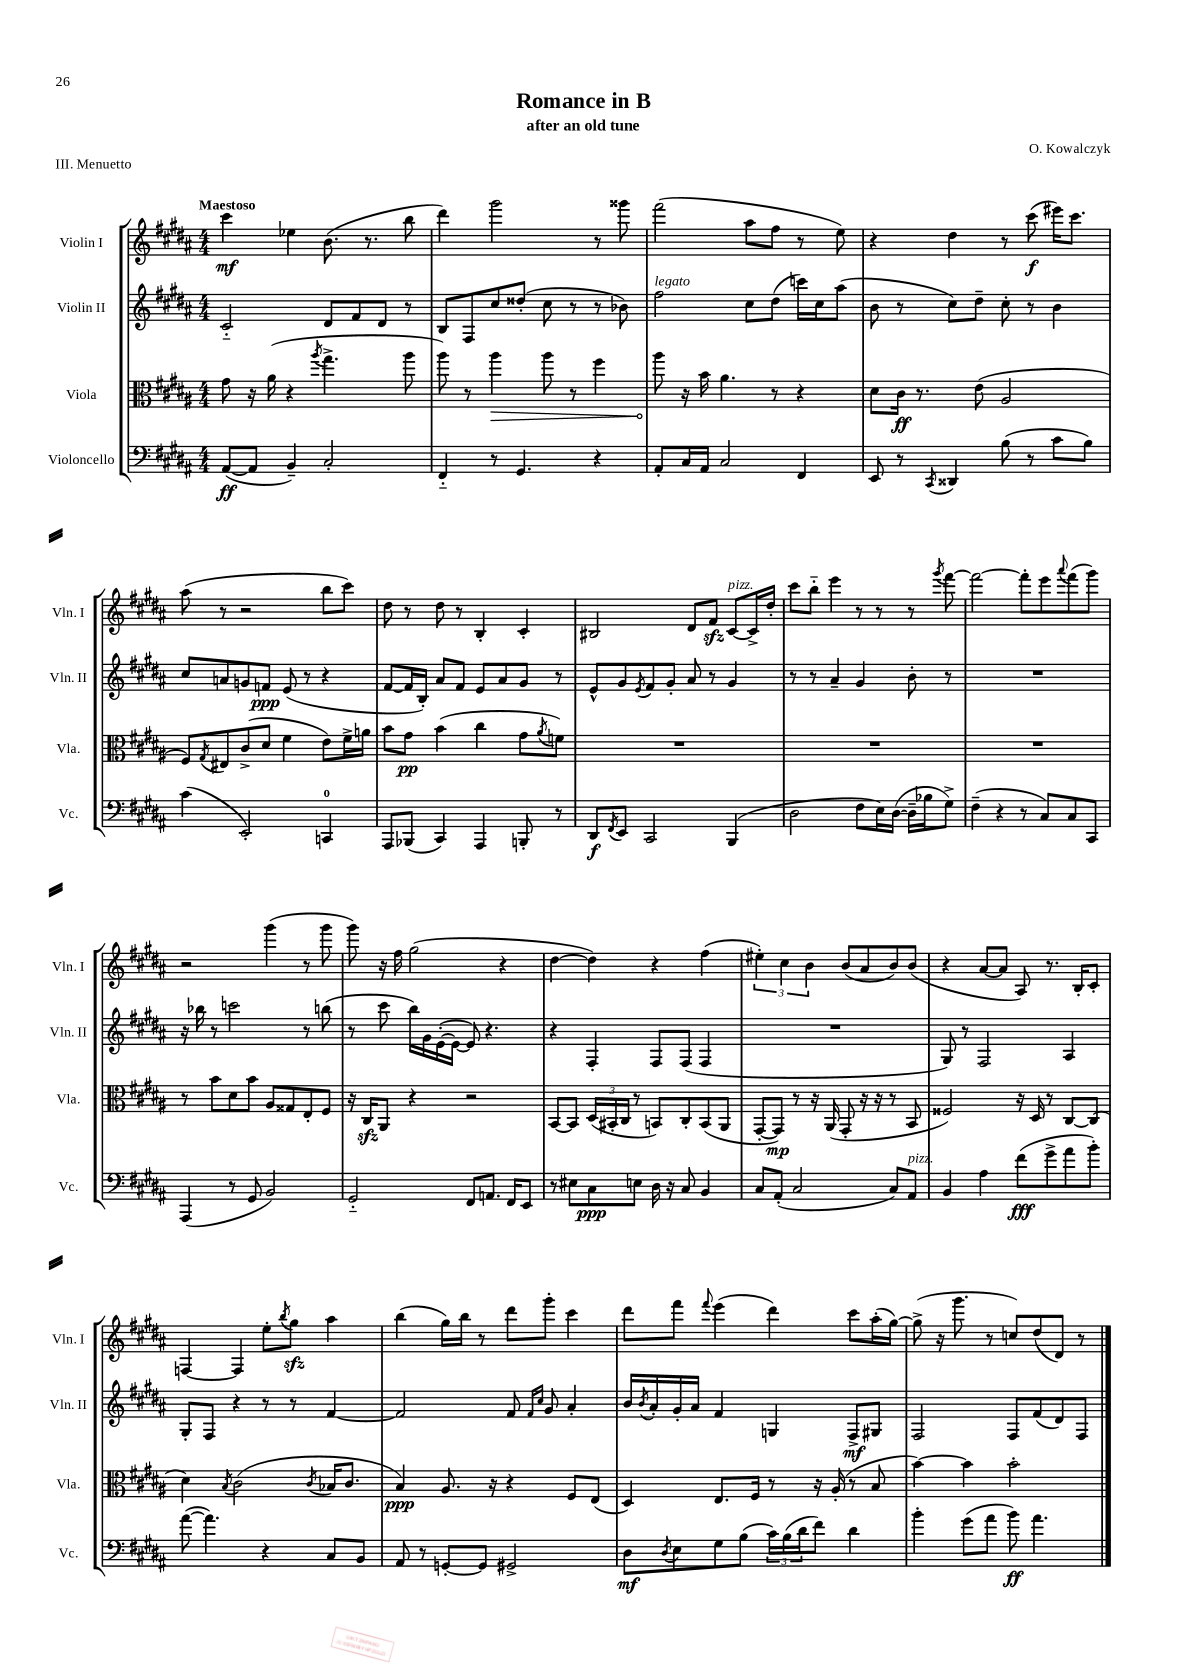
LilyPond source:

\header { title = "Romance in B" composer = "O. Kowalczyk" subtitle = "after an old tune" piece = "III. Menuetto" }
<<
\new StaffGroup <<
\new Staff = "s0" \with { instrumentName = "Violin I" shortInstrumentName = "Vln. I" } {
    \clef treble \key b \major \numericTimeSignature \time 4/4 \tempo "Maestoso"
    cis'''4\mf ees''4 b'8.( r8. b''8 |
    dis'''4) gis'''2 r8 gisis'''8 |
    fis'''2( ais''8 fis''8 r8 e''8) |
    r4 dis''4 r8 cis'''8\f( eis'''16) cis'''8. |
    ais''8( r8 r2 b''8 cis'''8) |
    dis''8 r8 dis''8 r8 b4-. cis'4-. |
    bis2 dis'8 fis'8\sfz cis'8~^\markup { \italic "pizz." } cis'16-> dis''16-. |
    cis'''8 b''8-_ e'''4 r8 r8 r8 \acciaccatura { gis'''8 } fis'''8~ |
    fis'''2~ fis'''8-. e'''8 \appoggiatura { ais'''8 } fis'''8( gis'''8) |
    r2 gis'''4( r8 gis'''8 |
    gis'''8) r16 fis''16 gis''2( r4 |
    dis''4~ dis''4) r4 fis''4( |
    \tuplet 3/2 { eis''4-.) cis''4 b'4 } b'8( ais'8 b'8) b'8( |
    r4 ais'8~ ais'8 ais8) r8. b16-. cis'8-. |
    f4~ f4 e''8-. \acciaccatura { b''8 } gis''8\sfz ais''4 |
    b''4( gis''16) b''16 r8 dis'''8 gis'''8-. cis'''4 |
    dis'''8 fis'''8 \appoggiatura { fis'''8 } e'''4( dis'''4) cis'''8 ais''16-.( gis''16~) |
    gis''8->( r16 gis'''8. r8 c''8) dis''8( dis'8) r8 \bar "|." |
}
\new Staff = "s1" \with { instrumentName = "Violin II" shortInstrumentName = "Vln. II" } {
    \clef treble \key b \major \numericTimeSignature \time 4/4
    cis'2-_ dis'8 fis'8 dis'8 r8 |
    b8 fis8 cis''8 disis''8-.( cis''8 r8 r8 bes'8) |
    fis''2^\markup { \italic "legato" } cis''8 dis''8( c'''16) cis''16 ais''8( |
    b'8 r8 cis''8) dis''8-- cis''8-. r8 b'4 |
    cis''8 a'8 g'8 f'8\ppp e'8( r8 r4 |
    fis'8~ fis'16 b16-.) ais'8 fis'8 e'8 ais'8 gis'8 r8 |
    e'8-^ gis'8 \acciaccatura { e'8 } fis'8 gis'8-. ais'8 r8 gis'4 |
    r8 r8 ais'4-- gis'4 b'8-. r8 |
    R1 |
    r16 bes''16 r8 c'''2 r8 b''8( |
    r8 cis'''8 b''16) gis'16 e'16~-.( e'16~ e'8) r4. |
    r4 fis4-. fis8 fis8( fis4 |
    R1 |
    gis8) r8 fis2 ais4 |
    gis8-. fis8 r4 r8 r8 fis'4~ |
    fis'2 fis'8 \grace { fis'16 cis''16 } gis'8 ais'4-. |
    b'16 \acciaccatura { b'8 } ais'16-. gis'16-. ais'16 fis'4 g4 fis8->\mf gis8 |
    fis2 fis8 fis'8( dis'8) fis8 \bar "|." |
}
\new Staff = "s2" \with { instrumentName = "Viola" shortInstrumentName = "Vla." } {
    \clef alto \key b \major \numericTimeSignature \time 4/4
    gis'8 r16 ais'16( r4 \acciaccatura { ais''8 } gis''4.-> ais''8 |
    ais''8) r8 \once \override Hairpin.circled-tip = ##t ais''4\> ais''8 r8 fis''4 |
    ais''8\! r16 b'16 ais'4. r8 r4 |
    dis'8 cis'16\ff r8. e'8( ais2 |
    fis8) \acciaccatura { gis8 } eis8 cis'8->( dis'8 fis'4 e'8) fis'16-> a'16 |
    b'8 gis'8\pp b'4( cis''4 gis'8 \acciaccatura { ais'8 } f'8) |
    R1 |
    R1 |
    R1 |
    r8 b'8 dis'8 b'8 ais8 gisis8 e8-. fis8 |
    r16 cis16\sfz ais,8 r4 r2 |
    b,8~ b,8 \tuplet 3/2 { dis16( bis,16-. cis16 } r8 b,8) cis8-. b,8( ais,8 |
    gis,8~-. gis,8\mp) r8 r16 ais,16( gis,8-. r16 r16 r8 b,8 |
    fisis2) r16 dis16 r8 cis8~ cis8( |
    dis'4) \acciaccatura { b8 } cis'2( \acciaccatura { cis'8 } bes16 cis'8. |
    b4\ppp) ais8. r16 r4 fis8 e8( |
    dis4) e8. fis16 r8 r16 ais16-.( r8 b8 |
    b'4~) b'4 b'2-. \bar "|." |
}
\new Staff = "s3" \with { instrumentName = "Violoncello" shortInstrumentName = "Vc." } {
    \clef bass \key b \major \numericTimeSignature \time 4/4
    ais,8~\ff( ais,8 b,4--) cis2-. |
    fis,4-_ r8 gis,4. r4 |
    ais,8-. cis16 ais,16 cis2 fis,4 |
    e,8 r8 \acciaccatura { cis,8 } disis,4 b8( r8 cis'8 b8) |
    cis'4( e,2-.) c,4-0 |
    ais,,8 bes,,8( cis,4) ais,,4 b,,8-. r8 |
    dis,8\f \acciaccatura { fis,8 } e,8 cis,2 b,,4( |
    dis2 fis8 e16) dis16~( dis16-- bes16 gis8->) |
    fis4--( r4 r8 cis8) cis8 cis,8 |
    ais,,4( r8 gis,8 b,2) |
    gis,2-_ fis,8 a,8. fis,16 e,8 |
    r8 eis8 cis8\ppp e8 dis16 r16 cis8 b,4 |
    cis8 ais,8-.( cis2 cis8) ais,8^\markup { \italic "pizz." } |
    b,4 ais4 fis'8\fff( gis'8-> ais'8 b'8-.) |
    ais'8~( ais'4.) r4 cis8 b,8 |
    ais,8 r8 g,8~-. g,8 gis,2-> |
    dis8\mf \acciaccatura { dis8 } e8 gis8 b8( \tuplet 3/2 { cis'16) b16( dis'16 } fis'8) dis'4 |
    b'4-. gis'8( ais'8 b'8\ff) ais'4. \bar "|." |
}
>>
>>
\layout { \context { \Score \remove "Bar_number_engraver" } }
